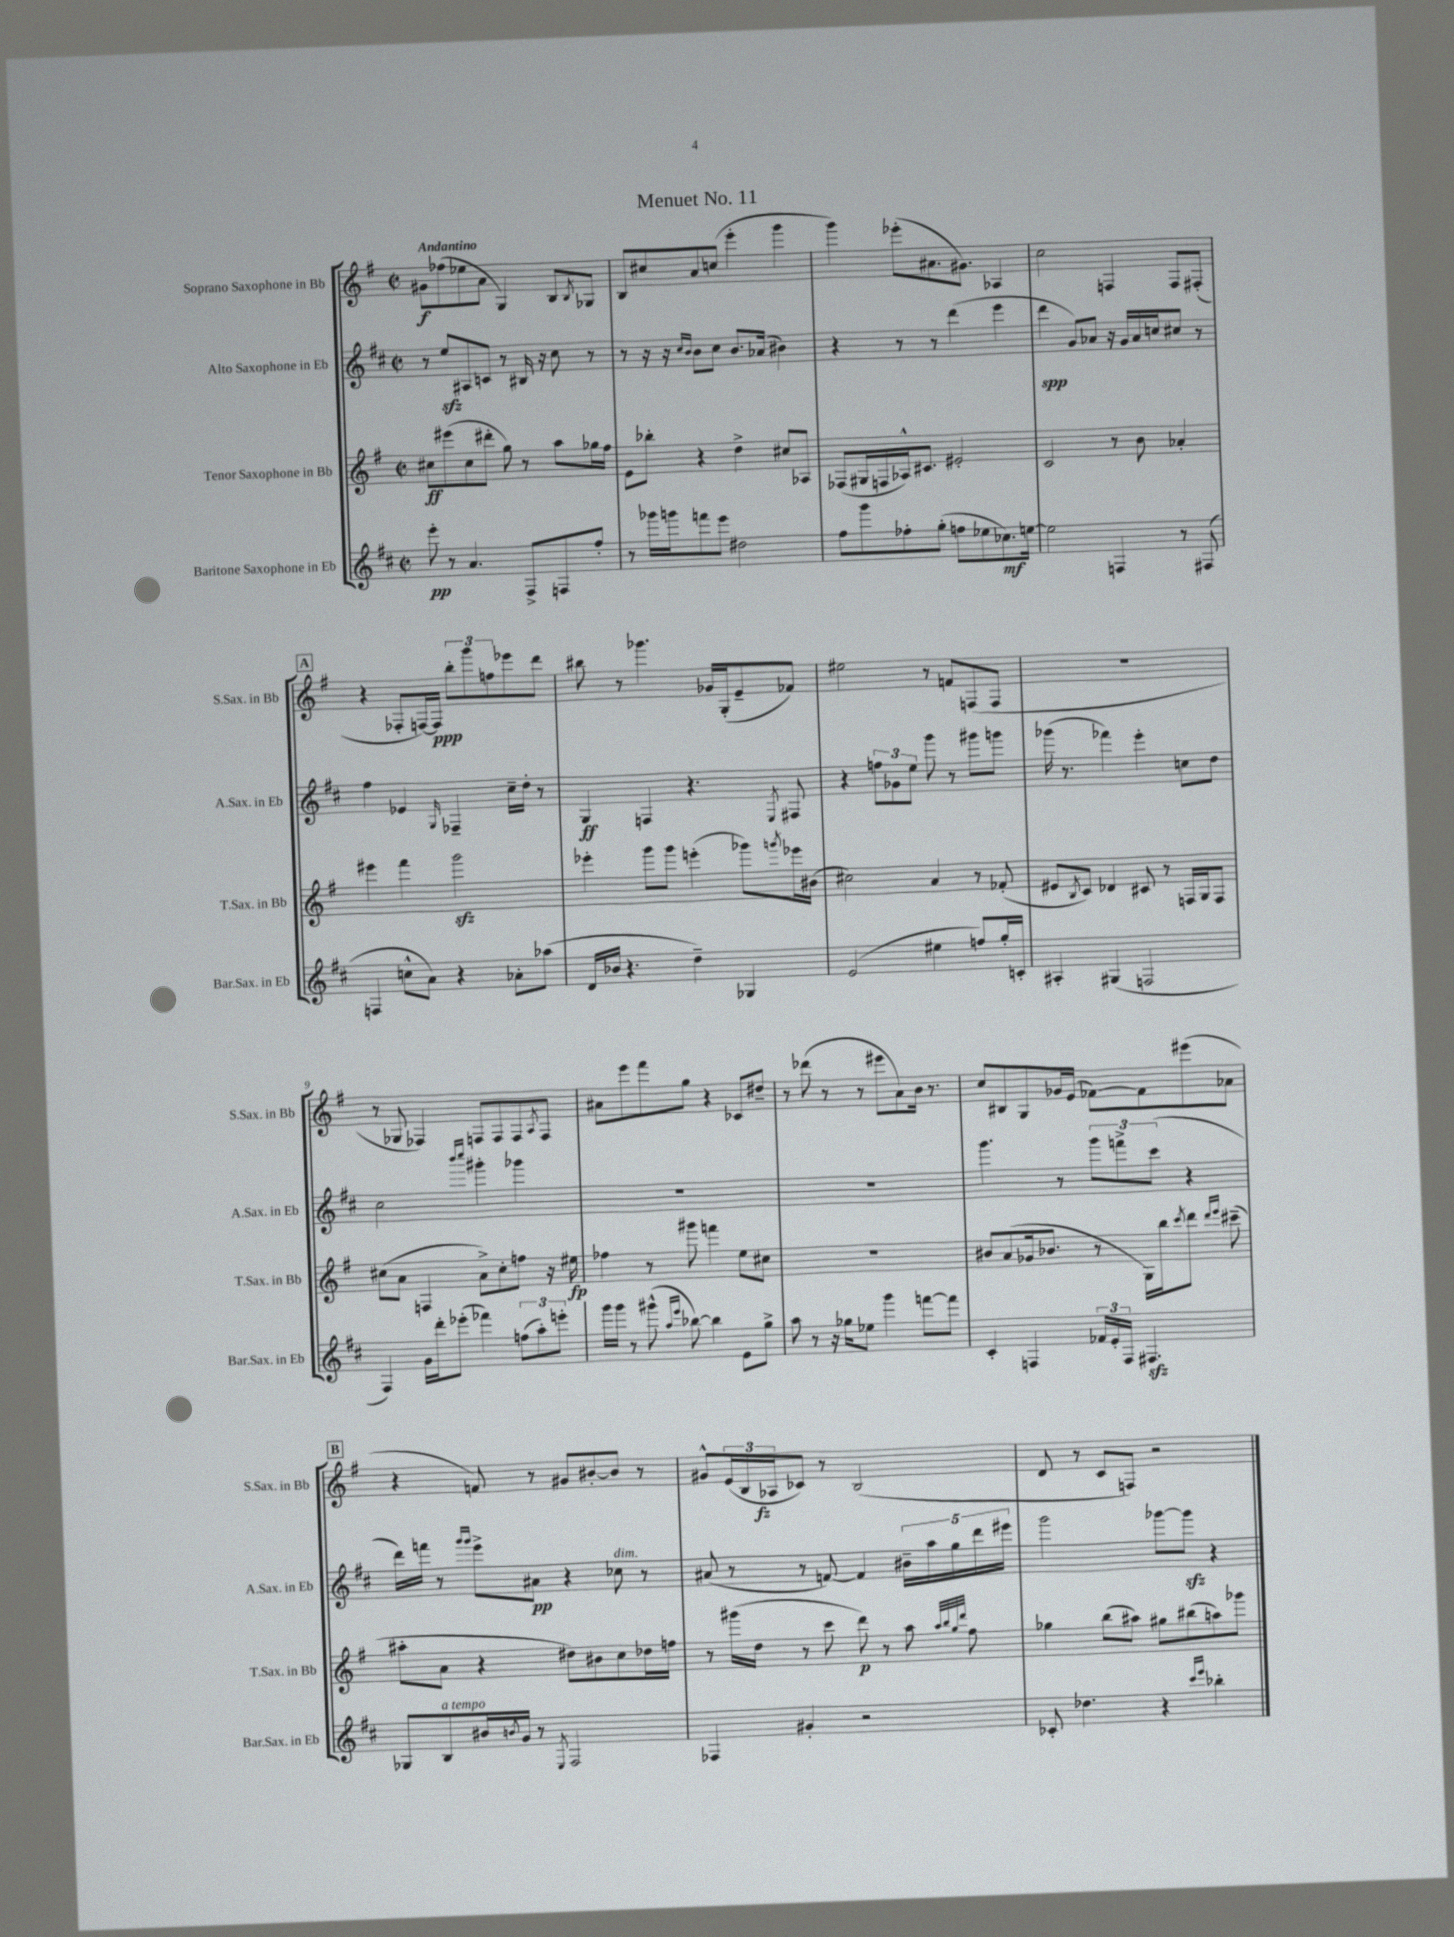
\header { title = "Menuet No. 11" }
<<
\new StaffGroup <<
\new Staff = "s0" \with { instrumentName = "Soprano Saxophone in Bb" shortInstrumentName = "S.Sax. in Bb" } {
    \clef treble \key g \major \defaultTimeSignature \time 2/2 \tempo "Andantino"
    gis'8\f fes''8( ees''8 a'8 g4) b8 \acciaccatura { b8 } ges8 |
    b8 cis''8 a'8 c''8( e'''4-. g'''4 |
    g'''4) ees'''8-.( ais'8. gis'8.) aes4 |
    c''2 f4 f8 fis8-.( |
    \mark \markup { \box "A" } r4 fes8-. f16~) f16\ppp \tuplet 3/2 { b''8-. g'''8 f''8 } ees'''8 d'''8 |
    bis''8 r8 ges'''4. ges'16 g16-.( e'8-- fes'8) |
    eis''2 r8 f'8 f8( f8 |
    R1 |
    r8 ges8 fes4) f8 f8 f8 \acciaccatura { a8 } f8 |
    ais'8 e'''8 fis'''8 g''8 r4 ces'8 dis''8-- |
    r8 des'''8( r8 r8 eis'''8 a'8) b'16 r8. |
    c''8 bis8 g8 ges'16 e'16( fes'8~) fes'8 eis'''8( aes'8 |
    \mark \markup { \box "B" } r4 f'8) r8 gis'8 bis'8~-. bis'8 r8 |
    gis'8-^ \tuplet 3/2 { e'16( b16 aes16\fz } ces'8) r8 b2( |
    d'8 r8 c'8 f8) r2 \bar "|." |
}
\new Staff = "s1" \with { instrumentName = "Alto Saxophone in Eb" shortInstrumentName = "A.Sax. in Eb" } {
    \clef treble \key d \major \defaultTimeSignature \time 2/2
    r8 e''8\sfz ais8 c'8 r8 bis16 r16 cis''8 r8 |
    r8 r16 r16 \grace { cis''16 b'16 } b'8 cis''8 b'8. aes'16( bis'4) |
    r4 r8 r8 d'''4( e'''4 |
    d'''4\spp g'8) aes'8 r16 g'16 aes'16 c''16 cis''8 r8 |
    \mark \markup { \box "A" } fis''4 ees'4 \grace { g16 } fes4-- cis''16-- d''16-. r8 |
    g4\ff f4 r4. \acciaccatura { e8 } fis8 |
    r4 \tuplet 3/2 { f''8 ges'8 e''8 } g'''8 r8 gis'''8 g'''8 |
    ges'''16( r8. fes'''4) e'''4-. c''8 d''8 |
    cis''2 \grace { b'''16 cis''''16 } gis'''4-. ges'''4 |
    R1 |
    R1 |
    g'''4. r8 \tuplet 3/2 { g'''8 f'''8-> cis'''8( } r4 |
    \mark \markup { \box "B" } d'''16) f'''16 r8 \grace { g'''16 g'''16 } e'''8-> ais'8\pp r4 ces''8^\markup { \italic "dim." } r8 |
    ais'8( r8 r8 f'8~) f'4 \tuplet 5/4 { bis'16-- a''16 g''16 d'''16 eis'''16 } |
    g'''2 ges'''8~ ges'''8\sfz r4 \bar "|." |
}
\new Staff = "s2" \with { instrumentName = "Tenor Saxophone in Bb" shortInstrumentName = "T.Sax. in Bb" } {
    \clef treble \key g \major \defaultTimeSignature \time 2/2
    cis''8\ff eis'''8( cis''8 dis'''8-. g''8) r8 a''8 ges''16 fis''16 |
    e'8 bes''8-. r4 d''4-> cis''8 aes8 |
    fes8( gis16 f16 aes16-^) cis'8. eis'2-. |
    c'2 r8 b'8 aes'4-. |
    \mark \markup { \box "A" } eis'''4 fis'''4 g'''2\sfz |
    ees'''4-. g'''8 g'''8 e'''4-.( ges'''8) \acciaccatura { g'''8 } ees'''16 bis'16( |
    cis''2) a'4 r8 fes'8-.( |
    eis'8 \acciaccatura { b8 } c'8) des'4 cis'8 r8 f16 g16 f8 |
    cis''8( a'8 f4 a'8->) cis''8-. f''8 r16 eis''16\fp |
    fes''4 r8 gis'''8 f'''4 e''8 cis''8 |
    R1 |
    bis'8 a'8( ges'16 bes'8. r8 g16) b''16 \acciaccatura { c'''8 } d'''8 \grace { d'''16 e'''16 } cis'''8--( |
    \mark \markup { \box "B" } ais''8-. a'8 r4 dis''8) bis'8 c''8 des''16 f''16 |
    r8 gis'''16( d''16 r8 c'''8 d'''8\p) r8 a''8 \grace { a''32 b''32 g''32 d'''32 } fis''8 |
    ges''4 b''8( ais''8) gis''8 bis''8( a''8) ges'''8 \bar "|." |
}
\new Staff = "s3" \with { instrumentName = "Baritone Saxophone in Eb" shortInstrumentName = "Bar.Sax. in Eb" } {
    \clef treble \key d \major \defaultTimeSignature \time 2/2
    e'''8-.\pp r8 a'4. fis8-> f8 fis''8-. |
    r8 ges'''16 g'''16 f'''8 e'''8 dis''2 |
    fis''8 g'''8 fes''8-. g''8-.( f''8 ees''8 ces''8.\mf) e''16~ |
    e''2 f4 r8 fis8( |
    \mark \markup { \box "A" } f4 c''8-^ a'8) r4 aes'8-. aes''8( |
    d'16 bes'16 r4. d''4--) ges4 |
    e'2( eis''4 f''8) g''16-. c'16-. |
    ais4-. gis4( f2 |
    fis4) g'16 d'''16-. ees'''8-.( fes'''4) \tuplet 3/2 { f''8( a''8-.) e'''8-. } |
    g'''16 g'''16 r8 gis'''8-^( \grace { a''16 e'''16 } bes''8~) bes''4 e'8 g''8-> |
    a''8 r8 r16 ges''16 ees''8 g'''4 f'''8~ f'''8 |
    cis'4-. f4 \tuplet 3/2 { fes'16 e'16-. f16 } fis4.\sfz |
    \mark \markup { \box "B" } ges8 b8^\markup { \italic "a tempo" } bis'16 \acciaccatura { b'8 } g'16 r8 \acciaccatura { e8 } fis2 |
    fes4 gis'4-. r2 |
    ces'8-. des''4. r4 \grace { cis'''16 e'''16 } bes''4-. \bar "|." |
}
>>
>>
